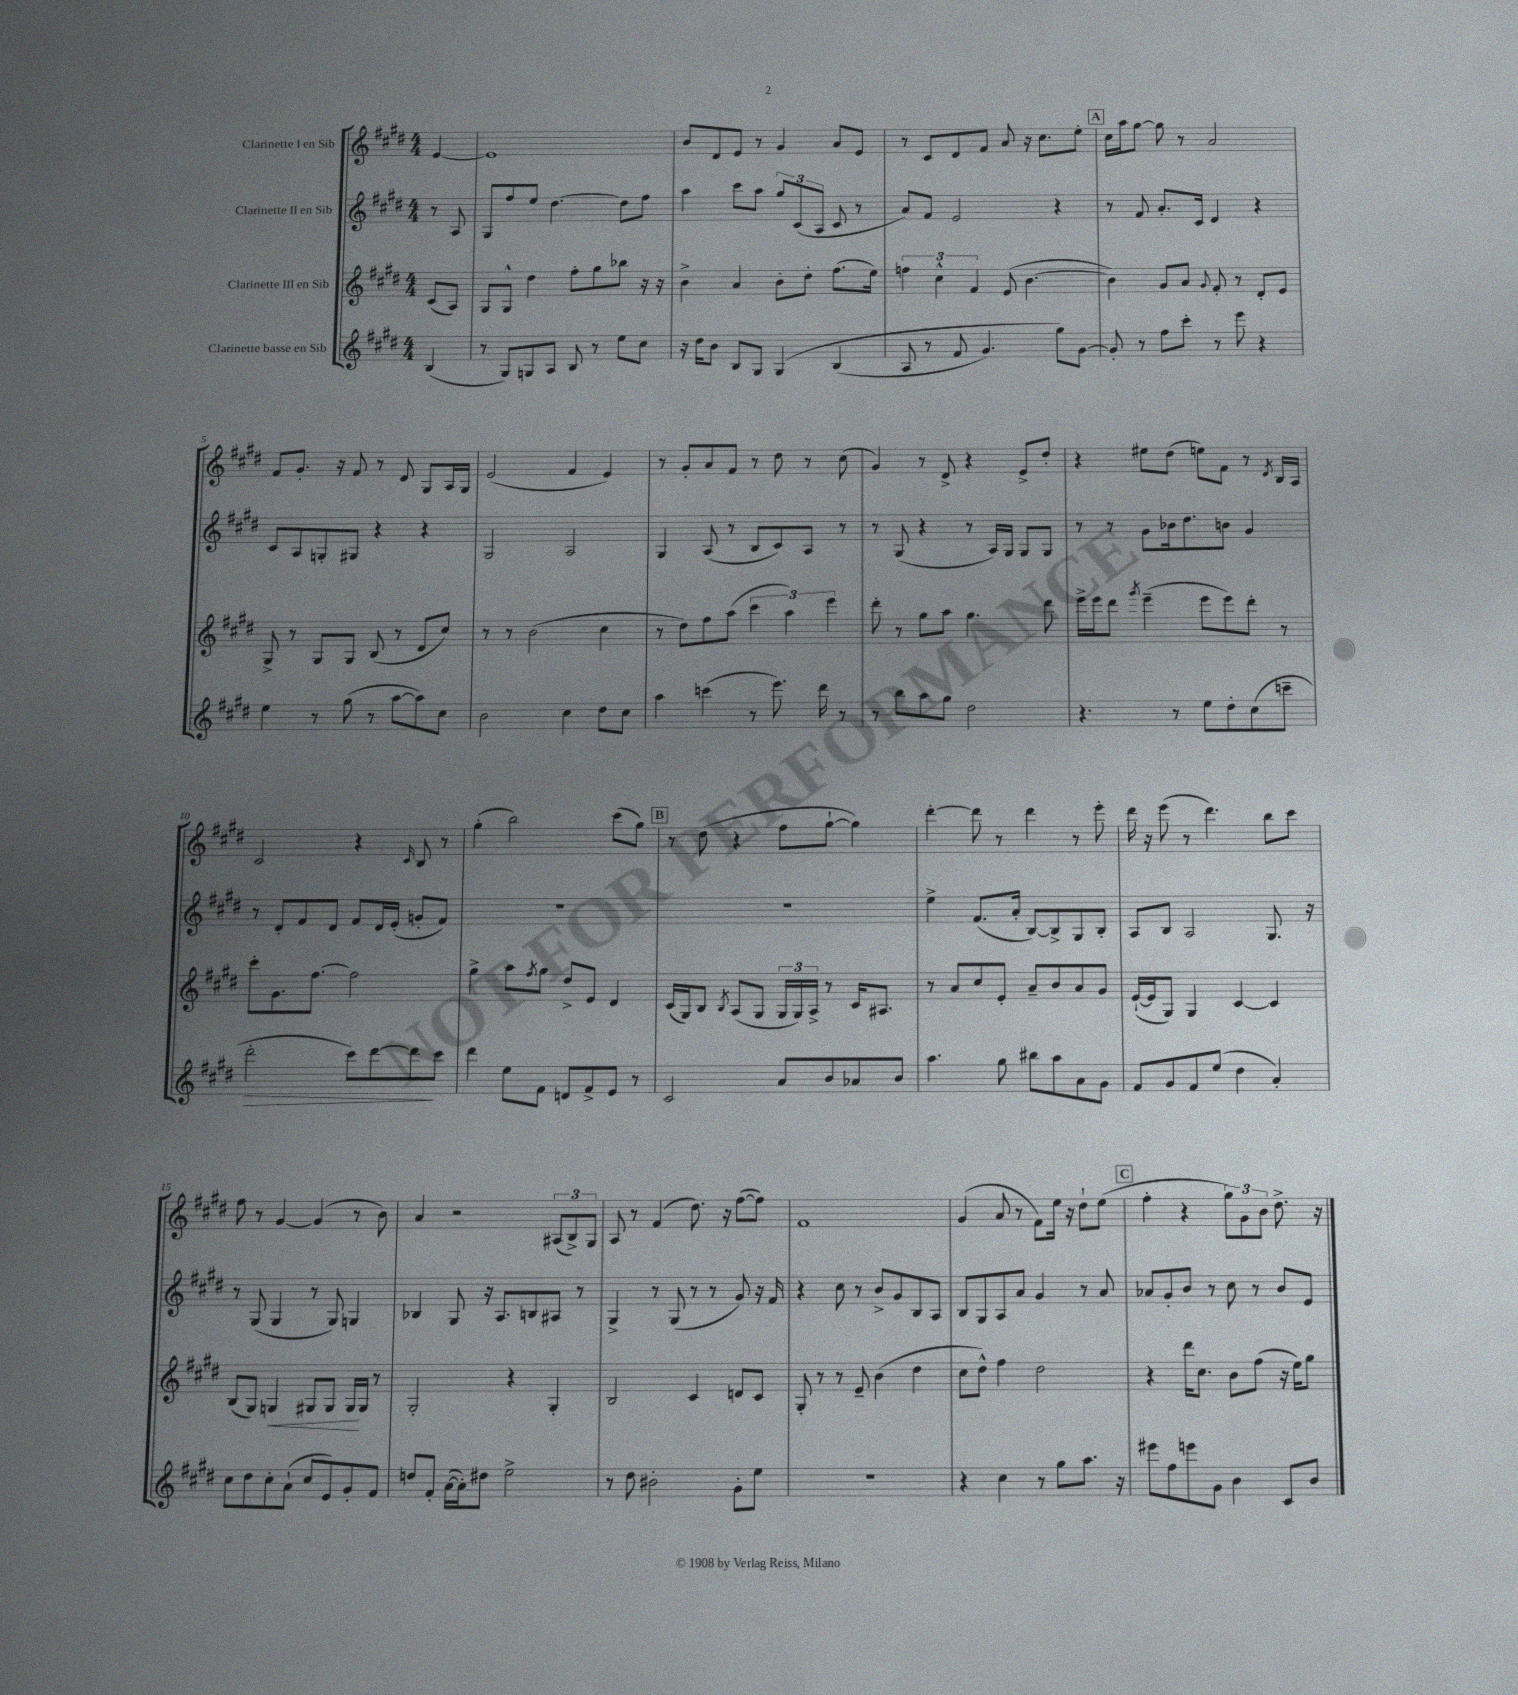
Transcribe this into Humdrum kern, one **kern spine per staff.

**kern	**kern	**kern	**kern
*staff4	*staff3	*staff2	*staff1
*clefG2	*clefG2	*clefG2	*clefG2
*k[f#c#g#d#]	*k[f#c#g#d#]	*k[f#c#g#d#]	*k[f#c#g#d#]
*M4/4	*M4/4	*M4/4	*M4/4
(4B	(8c#	8r	[4e
.	8A)	8A	.
=	=	=	=
8r	8G#	8G#	1e]
8G#)	8G#^^	8ff#	.
8G	4dd#	8ee	.
8A	.	[4.dd#	.
8B	8ff#'	.	.
8r	8gg#	.	.
8ee	8bb-	8dd#]	.
8cc#	16r	8ff#	.
.	16r	.	.
=	=	=	=
16r	4b^	4aa	8b
16dd#	.	.	.
8b	.	.	8d#
8B	4a	8ccc#	8e
8G#	.	8aa	8r
&(4G#	8b'	12gg#	4g#
.	.	(12c#	.
.	8dd#'	.	.
.	.	12A	.
(4B	(8.ff#	8c#	8a
.	.	8r	8e
.	16ee)	.	.
=	=	=	=
8A	6ff	8a)	8r
8r	.	8f#	8c#
.	6cc#^^	.	.
8f#	.	2e	8d#
.	6f#	.	.
4.g#)	.	.	8f#
.	(8e	.	8a
.	[4.b	.	16r
.	.	.	8.cc#
8gg#&)	.	4r	.
[8g#	.	.	8ee'
=	=	=	=
8g#']	4b])	8r	16cc#
.	.	.	16aa
8r	.	8f#	[8gg#
8ff#	8g#	8.a'	8gg#]
8ccc#'	8a	.	8r
.	.	16c#	.
.	8qqg#	.	.
8r	8f#'	4d#	2a
8eee	8r	.	.
4r	8d#'	4r	.
.	8e	.	.
=	=	=	=
4ee	8G#^	8c#	8f#
.	8r	8A	8.g#'
8r	8G#	8G'	.
.	.	.	16r
(8gg#	8G#	8G#	8f#
8r	(8B	4r	8r
[8aa	8r	.	8d#
8aa])	8d#	4r	8G#
8cc#	8cc#)	.	16A
.	.	.	16G#
=	=	=	=
2b	8r	2G#	(2e
.	8r	.	.
.	(2b	.	.
4cc#	.	2A	4f#
8dd#	4cc#	.	4e)
8cc#	.	.	.
=	=	=	=
4aa	8r	4G#	8r
.	8dd#)	.	8g#'
(4ccc	8ff#	(8A	8a
.	(8aa	8r	8f#
8r	6ccc#	8B	8r
8.eee)	.	8c#)	8dd#
.	6aa)	.	.
.	.	8A	8r
16ddd#	.	.	.
.	6eee	.	.
8r	.	8r	(8cc#
=	=	=	=
8r	8ddd#'	8r	4g#)
8bb	8r	(8G#	.
8aa	8gg#	4r	8r
8gg#	8aa	.	8d#^
2dd#	4.gg#	8r	4r
.	.	16A)	.
.	.	16G#	.
.	.	8G#	8e^
.	8ddd#	8G#	8dd#'
=	=	=	=
4.r	16eee^	8r	4r
.	16eee	.	.
.	8ddd#	8r	.
.	8qggg#	.	.
.	(4eee~	8g#	8ee#
8r	.	16b-	(8dd#
.	.	8.dd#	.
8ee	8eee	.	8ee)
8dd#'	8eee)	8b	8f#
(8cc#	8ddd#'	4g#	8r
.	.	.	8qd#
8ccc~	8r	.	16B
.	.	.	16A
=	=	=	=
2ddd#'	8ccc#'	8r	2c#
.	8.g#	8d#'	.
.	.	8f#	.
.	[8.ff#	.	.
.	.	8d#	.
8ccc#)	2ff#]	8f#	4r
[8ddd#	.	16d#	.
.	.	(16e'	.
.	.	.	16qqc#
8ddd#]	.	8g'	8B
8ccc#	.	8f#)	8r
=	=	=	=
4ddd#	4gg#^	1r	(4gg#'
8ee	8aa	.	2bb)
.	8qff#	.	.
8f#	8gg#	.	.
8d	8dd#^	.	.
8f#^	8e	.	.
8e	4d#	.	(8ccc#
8r	.	.	8gg#)
=	=	=	=
2c#	(16c#	1r	8r
.	16G#)	.	.
.	8B	.	(8dd#
.	8qB	.	.
.	(8A	.	4r
.	8G#	.	.
8a	24G#	.	8ff#
.	24G#)	.	.
.	24A^	.	.
8b	8r	.	[8gg#`
8a-	16c#	.	4gg#])
.	8.A#	.	.
8b	.	.	.
=	=	=	=
4.aa	8r	4ee^	[4ddd#'
.	8a	.	.
.	8cc#	(8.f#	8ddd#]
8gg#	8e'	.	8r
.	.	16a'	.
8bb#	8a~	[8B)	4ddd#
8aa	8b	8B^]	.
8a	8a	8G#	8r
8g#	8g#	8B'	8eee'
=	=	=	=
8f#	([16e`	8A	16ddd#
.	16e]	.	16r
8g#	8G#)	8B	(8eee
8f#	4G#	2A	8r
(8ee	.	.	4.ddd#)
4dd#	[4c#	.	.
4a')	4c#]	8.G#	8bb
.	.	.	8ccc#
.	.	16r	.
=	=	=	=
8cc#	(8B	8r	8ff#
8dd#	8G#)	(8G#	8r
8cc#'	4G	4G#	[4g#
(8a`	.	.	.
8cc#	8G#	8r	(4g#]
8e)	8G#	8G#)	.
8g#'	16G#	4G	8r
.	16G#	.	.
8f#	8r	.	8b)
=	=	=	=
8dd	2G#'	4B-	4a
8f#'	.	.	.
([16a	.	8G#	2r
16a'])	.	.	.
8dd#	.	16r	.
.	.	8.A	.
2ee^	4r	.	.
.	.	8B	.
.	4G#'	8A#	(12A#
.	.	.	12B^)
.	.	8r	.
.	.	.	12G#
=	=	=	=
8r	2B	4G#^	8A
8dd#	.	.	8r
2b#'	.	8r	(4f#
.	.	(8G#	.
.	4c#	8r	8.dd#)
.	.	8r	.
.	.	.	16r
8g#'	8d	8g#)	([8ff#
8ee	8c#	16r	8ff#])
.	.	16f#	.
=	=	=	=
1r	8G#'	4r	1f#
.	8r	.	.
.	8r	8cc#	.
.	8e~	8r	.
.	(4b	8b^	.
.	.	8g#	.
.	4dd#	8B	.
.	.	8A	.
=	=	=	=
4r	8cc#	8B	(4g#
.	8dd#^^)	8G#	.
4cc#	4ff#	8A	8a
.	.	8a	8r
8r	2dd#	4g#	8f#)
8gg#	.	.	16ee
.	.	.	16r
8.aa	.	8r	8dd#`
.	.	8a	(8ee
16r	.	.	.
=	=	=	=
8eee#	4r	8a-	4ff#'
8ff#	.	8g#'	.
8eee	16ddd#	8b	4r
.	8.cc#	.	.
8g#	.	8r	.
4b	8b	8cc#	12gg#)
.	.	.	12g#
.	(8ff#	8r	.
.	.	.	12b
8c#	16r	8b	8.dd#^
.	16ee)	.	.
8b	8gg#	8e	.
.	.	.	16r
==	==	==	==
*-	*-	*-	*-
